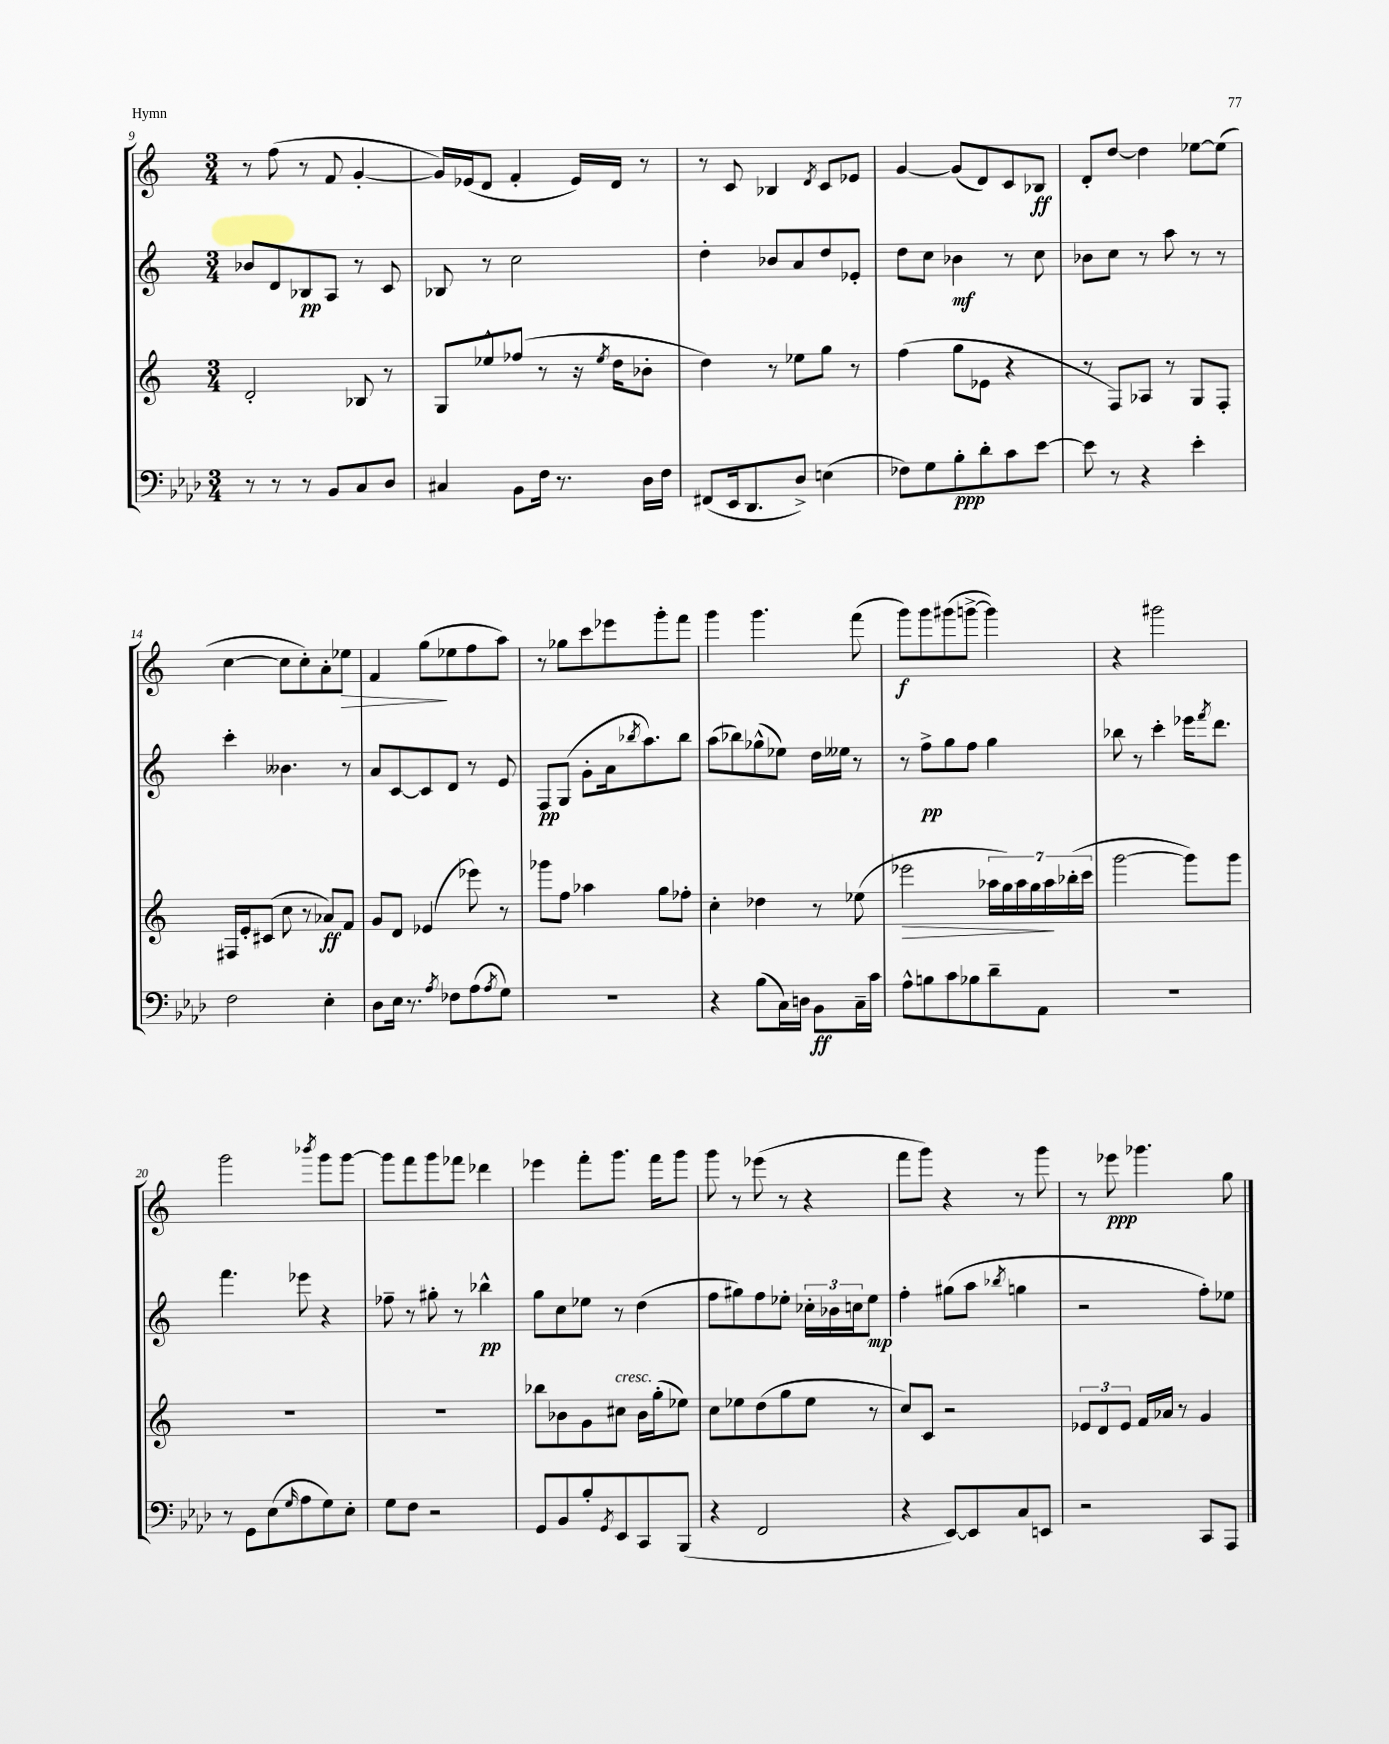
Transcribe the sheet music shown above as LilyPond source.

<<
\new StaffGroup <<
\new Staff = "s0" {
    \clef treble \key c \major \numericTimeSignature \time 3/4
    r8 f''8( r8 f'8 g'4~-. |
    g'16) ees'16( d'8 f'4-. ees'16) d'16 r8 |
    r8 c'8 bes4 \acciaccatura { d'8 } c'8 ees'8 |
    g'4~ g'8( d'8) c'8 bes8\ff |
    d'8-. d''8~ d''4 ees''8~ ees''8( |
    c''4~ c''8 c''8-.) a'8-. ees''8\> |
    f'4 g''8\!( ees''8 f''8 a''8) |
    r8 ges''8 c'''8 ees'''8 g'''8-. f'''8 |
    g'''4 g'''4. f'''8( |
    g'''8\f) g'''8 gis'''8( g'''8~-> g'''4) |
    r4 gis'''2 |
    g'''2 \acciaccatura { bes'''8 } g'''8 g'''8~ |
    g'''8 f'''8 g'''8 fes'''8 des'''4 |
    ees'''4 f'''8-. g'''8. f'''16 g'''8 |
    g'''8 r8 ees'''8( r8 r4 |
    f'''8 g'''8) r4 r8 g'''8 |
    r8 ees'''8\ppp ges'''4. g''8 \bar "|." |
}
\new Staff = "s1" {
    \clef treble \key c \major \numericTimeSignature \time 3/4
    bes'8 d'8 bes8\pp a8 r8 c'8 |
    bes8 r8 c''2 |
    d''4-. bes'8 a'8 d''8 ees'8-. |
    d''8 c''8 bes'4\mf r8 c''8 |
    bes'8 c''8 r8 a''8 r8 r8 |
    c'''4-. beses'4. r8 |
    a'8 c'8~ c'8 d'8 r8 e'8 |
    f8\pp g8( g'8-. a'16 \acciaccatura { bes''8 } a''8.) bes''8 |
    a''8( bes''8) ges''8-^( ees''8) d''16 eeses''16 r8 |
    r8 f''8->\pp g''8 f''8 g''4 |
    bes''8 r8 c'''4-. ees'''16 \acciaccatura { f'''8 } d'''8. |
    f'''4. ees'''8 r4 |
    fes''8-- r8 gis''8-. r8 bes''4-^\pp |
    g''8 c''8 ees''8 r8 d''4( |
    f''8 gis''8) f''8 ees''8-. \tuplet 3/2 { ces''16-. bes'16 c''16 } ees''8\mp |
    f''4-. gis''8( a''8 \acciaccatura { bes''8 } g''4 |
    r2 f''8-.) ees''8 \bar "|." |
}
\new Staff = "s2" {
    \clef treble \key c \major \numericTimeSignature \time 3/4
    d'2-. bes8 r8 |
    g8 ees''8-^ fes''8( r8 r16 \acciaccatura { ees''8 } d''16 bes'8-. |
    d''4) r8 ees''8 g''8 r8 |
    f''4( g''8 ees'8 r4 |
    r8 f8) aes8 r8 g8 f8-. |
    fis16 e'16-. cis'8( c''8 r8 aes'8\ff) f'8 |
    g'8 d'8 ees'4( ees'''8) r8 |
    ges'''8 f''8 aes''4 g''8 fes''8-. |
    c''4-. des''4 r8 ees''8( |
    ees'''2\> \tuplet 7/4 { aes''16 g''16) aes''16 g''16 aes''16\! bes''16-.( c'''16 } |
    g'''2~ g'''8) g'''8 |
    R2. |
    R2. |
    bes''8 bes'8 g'8 cis''8^\markup { \italic "cresc." } bes'16 g''16-.( ees''8) |
    c''8 ees''8 d''8( g''8 ees''8 r8 |
    c''8) c'8 r2 |
    \tuplet 3/2 { ees'8 d'8 ees'8 } f'16 aes'16 r8 g'4 \bar "|." |
}
\new Staff = "s3" {
    \clef bass \key aes \major \numericTimeSignature \time 3/4
    r8 r8 r8 bes,8 c8 des8 |
    cis4 bes,8 f16 r8. des16 f16 |
    fis,8( ees,16 des,8. des8->) e4( |
    fes8) g8 bes8-.\ppp des'8-. c'8 ees'8~ |
    ees'8 r8 r4 ees'4-. |
    f2 ees4-. |
    des8 ees16 r8. \acciaccatura { aes8 } fes8 aes8( \acciaccatura { aes8 } g8) |
    R2. |
    r4 bes8( c16) d16 bes,8\ff c16-- c'16 |
    aes8-^ b8 c'8 bes8 des'8-- aes,8 |
    R2. |
    r8 g,8 ees8( \grace { g16 } aes8 g8) ees8-. |
    g8 f8 r2 |
    g,8 bes,8 bes8-. \acciaccatura { g,8 } ees,8 c,8 bes,,8( |
    r4 f,2 |
    r4 ees,8~) ees,8 c8 e,8 |
    r2 c,8 aes,,8 \bar "|." |
}
>>
>>
\layout { \context { \Score currentBarNumber = #9 } }
